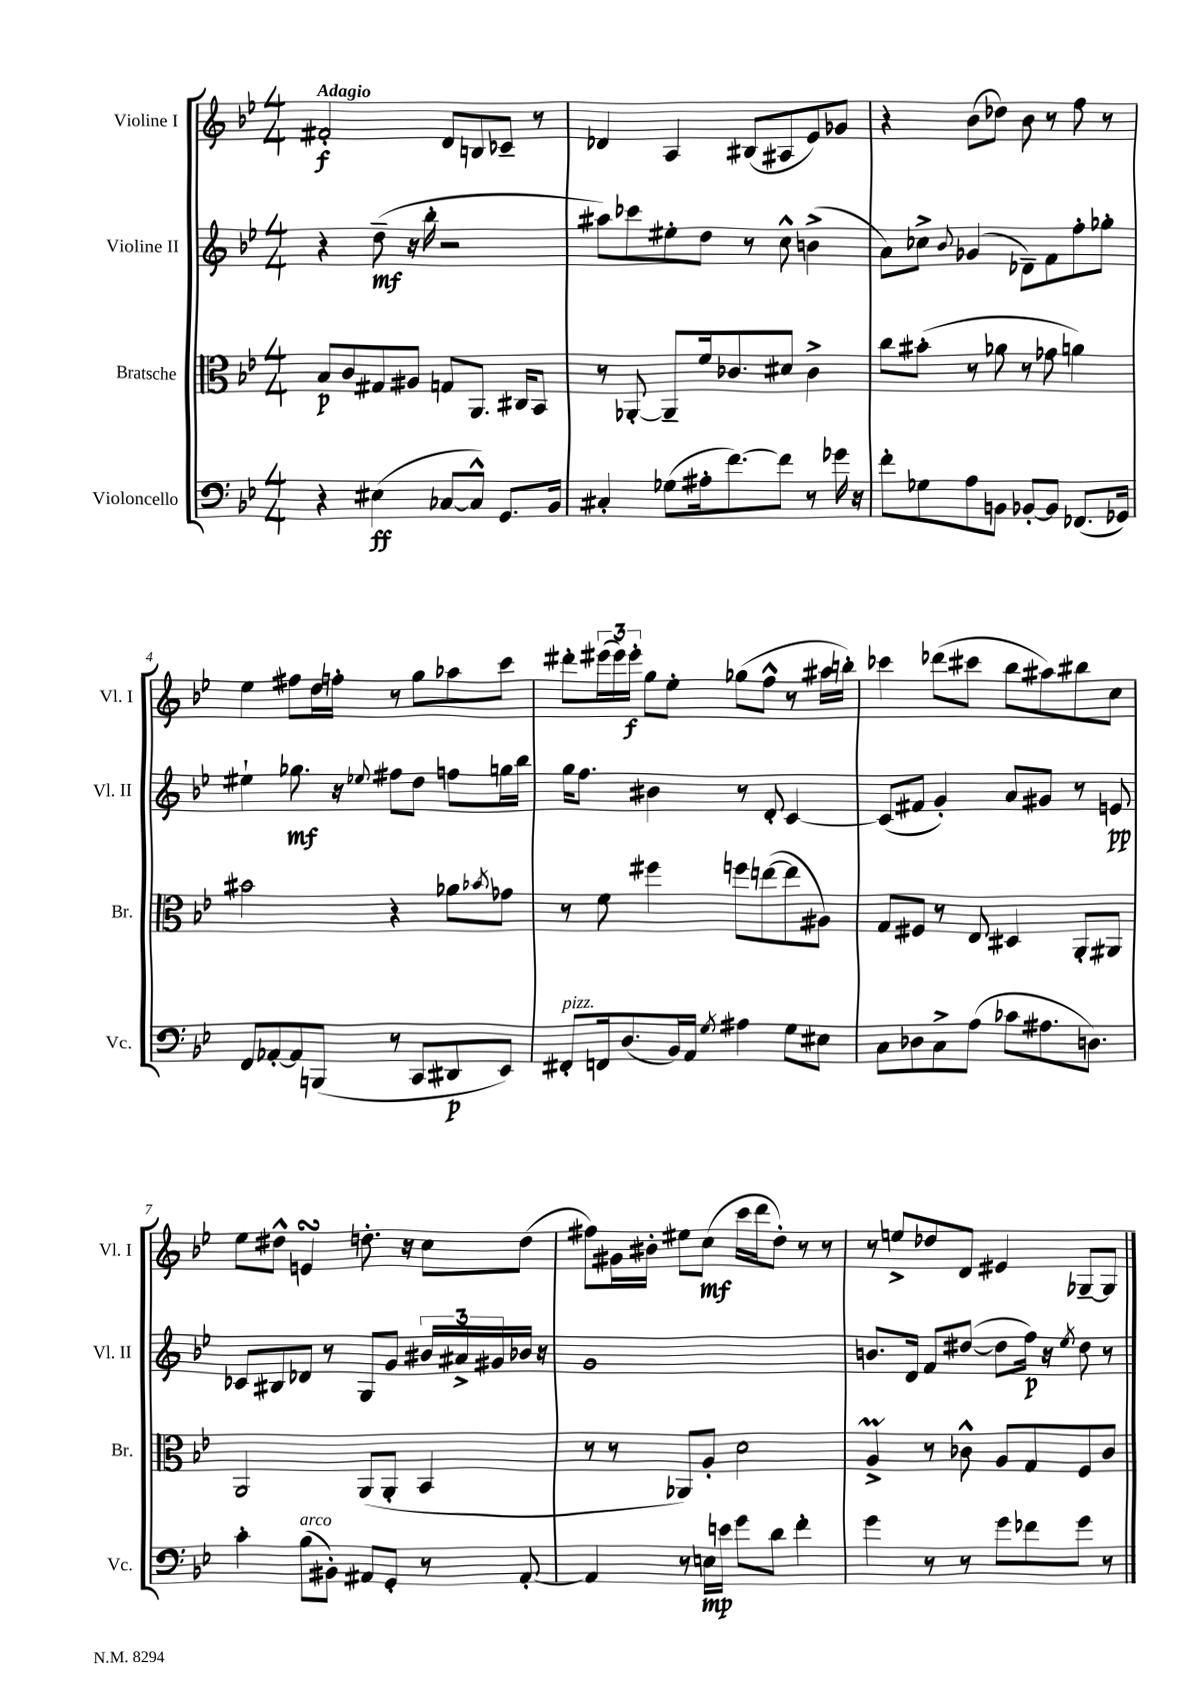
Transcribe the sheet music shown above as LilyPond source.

<<
\new StaffGroup <<
\new Staff = "s0" \with { instrumentName = "Violine I" shortInstrumentName = "Vl. I" } {
    \clef treble \key bes \major \numericTimeSignature \time 4/4 \tempo "Adagio"
    fis'2-.\f d'8 b8 ces'8-- r8 |
    des'4 a4 bis8( ais8 ees'8) ges'8 |
    r4 bes'8( des''8) bes'8 r8 f''8 r8 |
    ees''4 fis''8 d''16 f''16-. r8 g''8 aes''8 c'''8 |
    dis'''8-. \tuplet 3/2 { eis'''16( eis'''16) eis'''16-.\f } g''8 ees''8-. ges''8( f''8-^ r8 ais''16 b''16-.) |
    ces'''4 des'''8( cis'''8 bes''8 ais''8) bis''8 c''8 |
    ees''8 dis''8-^ e'4\turn d''8.-. r16 c''8 d''8( |
    fis''8) gis'16 bis'16-. eis''8 c''8\mf( c'''16 d'''16 d''8-.) r8 r8 |
    r8 e''8-> des''8 d'8 eis'4 ges8~-- ges8 \bar "|." |
}
\new Staff = "s1" \with { instrumentName = "Violine II" shortInstrumentName = "Vl. II" } {
    \clef treble \key bes \major \numericTimeSignature \time 4/4
    r4 d''8--\mf( r16 bes''16-. r2 |
    ais''8) ces'''8 eis''8-. d''8 r8 c''8-^ b'4->( |
    a'8) ces''8-> \appoggiatura { bes'8 } ges'4( des'8--) f'8 f''8-. ges''8-. |
    eis''4-! ges''8.\mf r16 \appoggiatura { ees''8 } fis''8 d''8 f''8 g''16 bes''16 |
    g''16 f''8. bis'4 r8 d'8-. c'4~ |
    c'8( fis'8 g'4-.) a'8 gis'8 r8 e'8\pp |
    ces'8 bis8 des'8 r8 g8 g'8 \tuplet 3/2 { bis'16 ais'16-> gis'16 } bes'16 r16 |
    g'1 |
    b'8. d'16 f'8 dis''8~( dis''8 f''16\p) r16 \acciaccatura { ees''8 } dis''8 r8 \bar "|." |
}
\new Staff = "s2" \with { instrumentName = "Bratsche" shortInstrumentName = "Br." } {
    \clef alto \key bes \major \numericTimeSignature \time 4/4
    bes8\p c'8 gis8 ais8 g8 a,8. cis16 bes,8 |
    r8 aes,8~-. aes,8-- f'16 ces'8. dis'8 ces'4-> |
    c''8 bis'8-.( r8 aes'8 r8 ges'8 a'4) |
    bis'2 r4 aes'8 \acciaccatura { bes'8 } ges'8 |
    r8 f'8 fis''4 f''8 e''8~( e''8 ais8) |
    g8 fis8 r8 ees8 dis4 a,8-. ais,8 |
    a,2 a,8( a,8-. bes,4 |
    r8 r8 aes,8) a8-. d'2 |
    a4->\prall r8 ces'8-^ a8 g8 f8 ces'8 \bar "|." |
}
\new Staff = "s3" \with { instrumentName = "Violoncello" shortInstrumentName = "Vc." } {
    \clef bass \key bes \major \numericTimeSignature \time 4/4
    r4 eis4\ff( ces8~ ces8-^) g,8. bes,16 |
    cis4-. ges8( ais16-. f'8.~) f'8 r8 ges'16 r16 |
    f'8-. ges8 a8 b,8 bes,8~-. bes,8 fes,8.( ges,16) |
    f,8 aes,8~-. aes,8 b,,8( r8 c,8 dis,8\p ees,8) |
    fis,8-.^\markup { \italic "pizz." } f,16 d8.( bes,16) a,16 \acciaccatura { g8 } ais4 g8 eis8 |
    c8 des8 c8-> a8( ces'8 ais8. d8.) |
    c'4-. bes8^\markup { \italic "arco" }( bis,8-.) ais,8 g,8-. r8 ais,8~-. |
    ais,4 r8 e16\mp e'16 g'8 d'8 f'4-. |
    g'4 r8 r8 g'8 fes'8 g'8 r8 \bar "|." |
}
>>
>>
